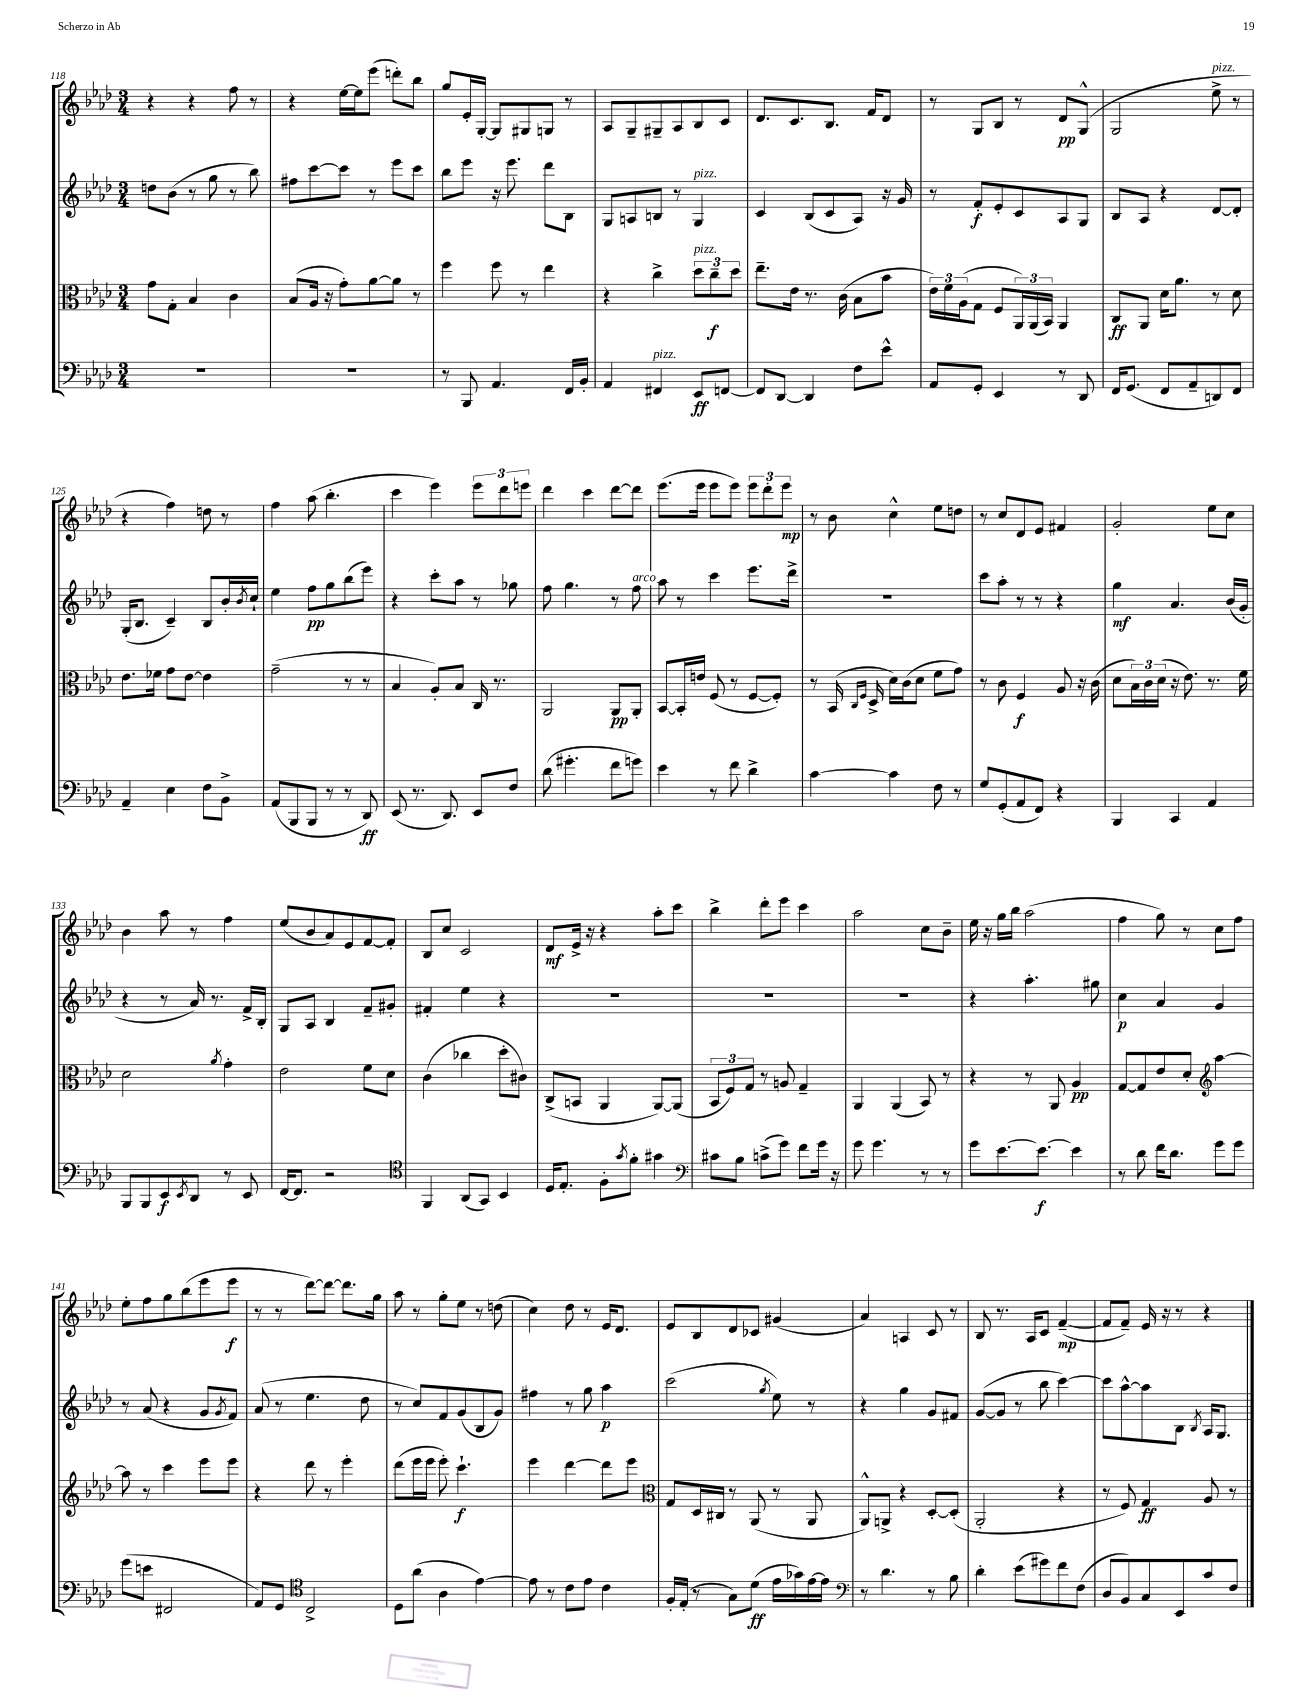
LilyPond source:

<<
\new StaffGroup <<
\new Staff = "s0" {
    \clef treble \key aes \major \numericTimeSignature \time 3/4
    r4 r4 f''8 r8 |
    r4 ees''16~ ees''16 ees'''8( d'''8-.) bes''8 |
    g''8 ees'16-. g16~-. g8 gis8 g8 r8 |
    aes8 g8-- gis8-- aes8 bes8 c'8 |
    des'8. c'8. bes8. f'16 des'8 |
    r8 g8 bes8 r8 des'8\pp g8-^( |
    g2 ees''8->^\markup { \italic "pizz." } r8 |
    r4 f''4) d''8 r8 |
    f''4 aes''8( bes''4.-. |
    c'''4 ees'''4) \tuplet 3/2 { ees'''8 des'''8 e'''8 } |
    des'''4 c'''4 des'''8~ des'''8 |
    ees'''8.( ees'''16 ees'''8 ees'''8) \tuplet 3/2 { ees'''8 des'''8-. ees'''8\mp } |
    r8 bes'8 c''4-^ ees''8 d''8 |
    r8 c''8 des'8 ees'8 fis'4 |
    g'2-. ees''8 c''8 |
    bes'4 aes''8 r8 f''4 |
    ees''8( bes'8 aes'8) ees'8 f'8~ f'8-. |
    bes8 c''8 c'2 |
    des'8\mf ees'16-> r16 r4 aes''8-. c'''8 |
    bes''4-> des'''8-. ees'''8 c'''4 |
    aes''2 c''8 bes'8-- |
    ees''16 r16 g''16 bes''16 aes''2( |
    f''4 g''8) r8 c''8 f''8 |
    ees''8-. f''8 g''8 bes''8( ees'''8 ees'''8\f |
    r8 r8 des'''8~) des'''8~ des'''8. g''16 |
    aes''8 r8 g''8-. ees''8 r8 d''8( |
    c''4) des''8 r8 ees'16 des'8. |
    ees'8 bes8 des'8 ces'8 gis'4( |
    aes'4) a4 c'8 r8 |
    bes8 r8. aes16 c'8 f'4~--\mp( |
    f'8 f'8--) ees'16 r16 r8 r4 \bar "|." |
}
\new Staff = "s1" {
    \clef treble \key aes \major \numericTimeSignature \time 3/4
    d''8 bes'8( r8 g''8 r8 bes''8) |
    fis''8 c'''8~ c'''8 r8 ees'''8 c'''8 |
    bes''8 ees'''8 r16 ees'''8. des'''8 bes8 |
    g8 a8 b8 r8 g4^\markup { \italic "pizz." } |
    c'4 bes8( c'8 aes8) r16 g'16 |
    r8 f'8-.\f ees'8-. c'8 aes8 g8 |
    bes8 aes8 r4 des'8~ des'8-. |
    g16-.( bes8. c'4--) bes8 bes'16-. \acciaccatura { bes'8 } c''16-! |
    ees''4 f''8\pp g''8 bes''8( ees'''8) |
    r4 c'''8-. aes''8 r8 ges''8 |
    f''8 g''4. r8 f''8^\markup { \italic "arco" } |
    aes''8 r8 c'''4 ees'''8. des'''16-> |
    R2. |
    c'''8 aes''8-. r8 r8 r4 |
    g''4\mf aes'4. bes'16( g'16-. |
    r4 r8 aes'16) r8. f'16-> bes16-. |
    g8 aes8 bes4 f'8-- gis'8-. |
    fis'4-. ees''4 r4 |
    R2. |
    R2. |
    R2. |
    r4 aes''4.-. gis''8 |
    c''4\p aes'4 g'4 |
    r8 aes'8( r4 g'8 \acciaccatura { g'8 } f'8) |
    aes'8( r8 ees''4. des''8 |
    r8 c''8) f'8 g'8( bes8 g'8) |
    fis''4 r8 g''8 aes''4\p |
    c'''2( \acciaccatura { g''8 } ees''8) r8 |
    r4 g''4 g'8 fis'8 |
    g'8~( g'8 r8 bes''8 c'''4~) |
    c'''8 aes''8~-^ aes''8 bes8 \acciaccatura { bes8 } aes16 g8. \bar "|." |
}
\new Staff = "s2" {
    \clef alto \key aes \major \numericTimeSignature \time 3/4
    g'8 g8-. bes4 c'4 |
    bes8( aes16 r16 g'8-.) aes'8~ aes'8 r8 |
    f''4 f''8 r8 ees''4 |
    r4 c''4-> \tuplet 3/2 { des''8^\markup { \italic "pizz." } c''8--\f des''8 } |
    ees''8.-- ees'16 r8. c'16( bes8 bes'8 |
    \tuplet 3/2 { ees'16) f'16 aes16( } g8 f8 \tuplet 3/2 { aes,16) aes,16( bes,16) } aes,4 |
    c8\ff aes,8 des'16 aes'8. r8 des'8 |
    ees'8. fes'16 g'8 ees'8~ ees'4 |
    g'2--( r8 r8 |
    bes4 aes8-.) bes8 c16 r8. |
    aes,2 aes,8\pp aes,8-. |
    bes,8~ bes,16-. e'16 f8( r8 f8~ f8-.) |
    r8 bes,16( \grace { c16 f16 } des16-> des'16) c'16( des'8 f'8 g'8) |
    r8 c'8 f4\f aes8 r16 c'16( |
    des'8 \tuplet 3/2 { bes16) c'16 des'16( } r16 ees'8.) r8. f'16 |
    des'2 \acciaccatura { aes'8 } g'4-. |
    ees'2 f'8 des'8 |
    c'4( ces''4 des''8-. cis'8) |
    c8->( b,8 aes,4 aes,8~) aes,8( |
    \tuplet 3/2 { bes,8 f8) g8 } r8 a8 g4-- |
    aes,4 aes,4( bes,8) r8 |
    r4 r8 aes,8 aes4\pp |
    g8~ g8 ees'8 des'8-. \clef treble aes''4~ |
    aes''8 r8 c'''4 ees'''8 ees'''8 |
    r4 des'''8 r8 ees'''4-. |
    des'''8( ees'''16 ees'''16 ees'''8-.) c'''4.-!\f |
    ees'''4 des'''4~ des'''8 ees'''8 |
    \clef alto g8 des16 cis16 r8 aes,8( r8 aes,8 |
    aes,8-^) a,8-> r4 des8~-. des8-.( |
    aes,2-. r4 |
    r8 f8) g4\ff aes8 r8 \bar "|." |
}
\new Staff = "s3" {
    \clef bass \key aes \major \numericTimeSignature \time 3/4
    R2. |
    R2. |
    r8 bes,,8 aes,4. f,16 bes,16-. |
    aes,4 fis,4^\markup { \italic "pizz." } ees,8\ff f,8~ |
    f,8 des,8~ des,4 f8 ees'8-^ |
    aes,8 g,8-. ees,4 r8 des,8 |
    f,16 g,8.( f,8 aes,8-- d,8) f,8 |
    aes,4-- ees4 f8 bes,8-> |
    aes,8( bes,,8 bes,,8 r8 r8 des,8\ff) |
    ees,8( r8. des,8.) ees,8 f8 |
    des'8( gis'4.-. f'8 g'8) |
    ees'4 r8 f'8 des'4-> |
    c'4~ c'4 f8 r8 |
    g8 g,8-.( aes,8 f,8) r4 |
    bes,,4 c,4 aes,4 |
    bes,,8 bes,,8 ees,8\f \acciaccatura { ees,8 } des,8 r8 ees,8 |
    f,16~ f,8. r2 |
    \clef tenor f,4 aes,8( g,8) bes,4 |
    des16 ees8.-. f8-. \acciaccatura { g'8 } f'8-. gis'4 |
    \clef bass cis'8 bes8 c'8->( g'8) f'8 g'16 r16 |
    g'8 g'4. r8 r8 |
    g'8 ees'8.~ ees'8.~\f ees'4 |
    r8 des'8 f'16 des'8. g'8 g'8 |
    g'8( e'8 fis,2 |
    aes,8) g,8 \clef tenor c2-> |
    des8 aes'8( aes4 ees'4~) |
    ees'8 r8 c'8 ees'8 c'4 |
    f16-. ees16-.( r8 g8) des'8\ff( ees'16 ges'16) ees'16~ ees'16 |
    \clef bass r8 des'4. r8 bes8 |
    des'4-. ees'8( gis'8) f'8 f8( |
    des8 bes,8) c8 ees,8 c'8 f8 \bar "|." |
}
>>
>>
\layout { \context { \Score currentBarNumber = #118 } }
